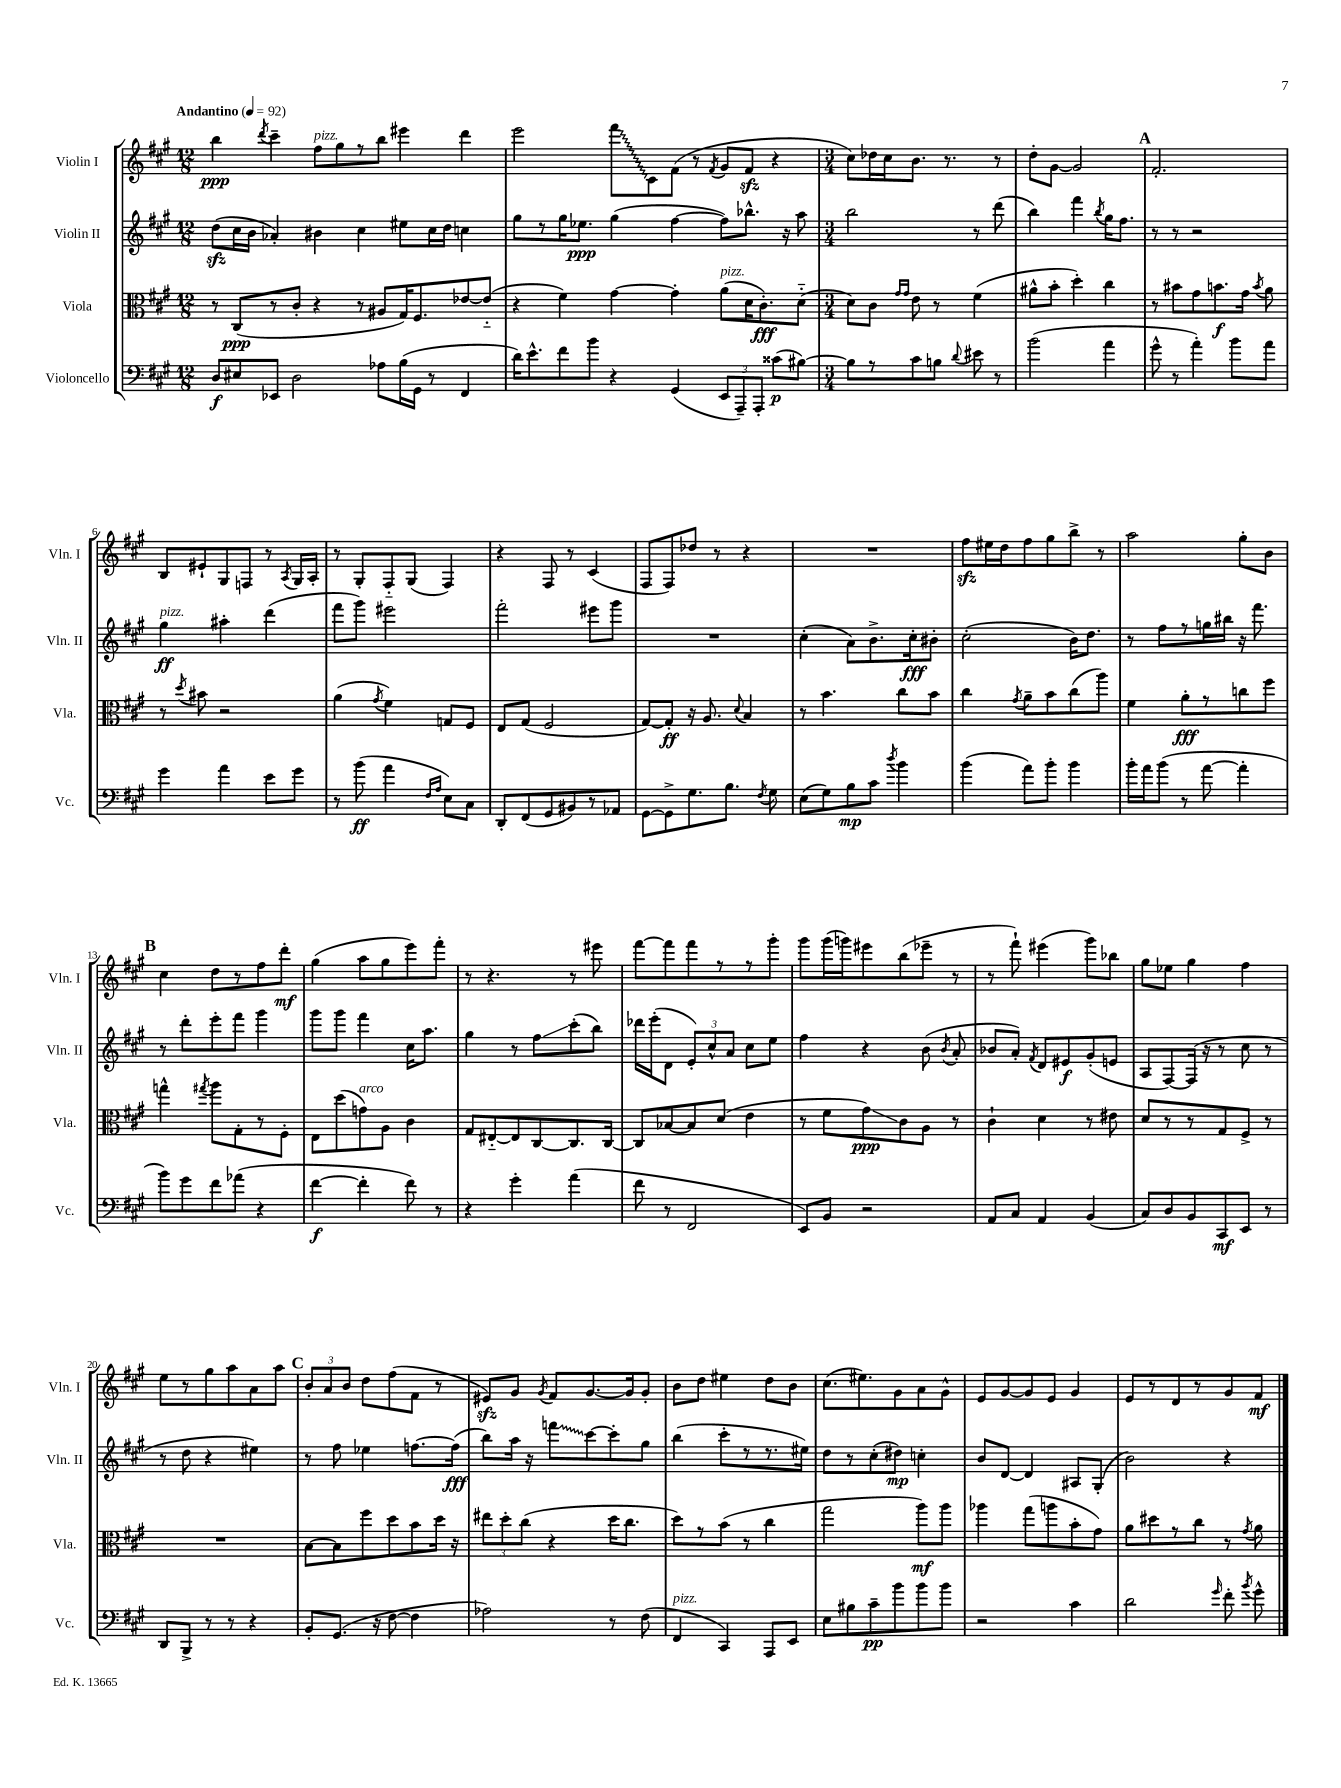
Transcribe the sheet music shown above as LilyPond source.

<<
\new StaffGroup <<
\new Staff = "s0" \with { instrumentName = "Violin I" shortInstrumentName = "Vln. I" } {
    \clef treble \key a \major \numericTimeSignature \time 12/8 \tempo "Andantino" 4 = 92
    \autoBeamOff b''4\ppp \acciaccatura { d'''8 } cis'''4-- fis''8[^\markup { \italic "pizz." } gis''8 r8 b''8] eis'''4 d'''4 |
    e'''2 \once \override Glissando.style = #'zigzag fis'''8[\glissando cis'8 fis'8]( r8 \acciaccatura { fis'8 } gis'8[ fis'8]\sfz r4 |
    \numericTimeSignature \time 3/4 cis''8[) des''16 cis''16 b'8.] r8. r8 |
    d''8[-. gis'8]~ gis'2 |
    \mark \markup { \bold "A" } fis'2.-. |
    b8[ eis'8-! gis8 f8] r8 \acciaccatura { a8 } gis16[ a16]-. |
    r8 gis8[-. fis8-_ gis8]( fis4) |
    r4 fis8 r8 cis'4( |
    fis8[ fis8) des''8] r8 r4 |
    R2. |
    fis''8[\sfz eis''16 d''16 fis''8 gis''8 b''8]-> r8 |
    a''2 gis''8[-. b'8] |
    \mark \markup { \bold "B" } cis''4 d''8[ r8 fis''8 d'''8]-.\mf |
    gis''4( a''8[ gis''8 e'''8) fis'''8]-. |
    r8 r4. r8 eis'''8 |
    fis'''8[~ fis'''8 fis'''8 r8 r8 gis'''8]-. |
    gis'''8[ gis'''16( g'''16) eis'''8 b''8( ees'''8]-- r8 |
    r8 fis'''8-!) eis'''4( gis'''8[) bes''8] |
    gis''8[ ees''8] gis''4 fis''4 |
    e''8[ r8 gis''8 a''8 a'8 a''8] |
    \mark \markup { \bold "C" } \tuplet 3/2 { b'8[-. a'8 b'8] } d''8[ fis''8( fis'8] r8 |
    eis'8[\sfz) gis'8] \acciaccatura { gis'8 } fis'8[ gis'8.~ gis'16 gis'8]-. |
    b'8[ d''8] eis''4 d''8[ b'8] |
    cis''8.[( eis''8.) gis'8 a'8 gis'8]-^ |
    e'8[ gis'8~ gis'8 e'8] gis'4 |
    e'8[ r8 d'8 r8 gis'8 fis'8]\mf \bar "|." |
}
\new Staff = "s1" \with { instrumentName = "Violin II" shortInstrumentName = "Vln. II" } {
    \clef treble \key a \major \numericTimeSignature \time 12/8
    \autoBeamOff d''8[\sfz( cis''16 b'16] aes'4-.) bis'4 cis''4 eis''8[ cis''16 d''16] c''4 |
    gis''8[ r8 gis''16 ees''8.]\ppp gis''4( fis''4~ fis''8[) bes''8.]-^ r16 a''8 |
    \numericTimeSignature \time 3/4 b''2 r8 d'''8( |
    b''4) fis'''4 \acciaccatura { b''8 } gis''16[ fis''8.] |
    \mark \markup { \bold "A" } r8 r8 r2 |
    gis''4\ff^\markup { \italic "pizz." } ais''4-. d'''4( |
    fis'''8[ gis'''8]) eis'''2 |
    fis'''2-. eis'''8[ gis'''8] |
    R2. |
    cis''4-.( a'8[) b'8.-> cis''16-.\fff bis'8]-. |
    cis''2-.( b'16[) d''8.] |
    r8 fis''8[ r8 g''16 bis''16] r16 fis'''8. |
    \mark \markup { \bold "B" } r8 d'''8[-. e'''8-. fis'''8] gis'''4 |
    gis'''8[ gis'''8] fis'''4 cis''16[ a''8.] |
    gis''4 r8 fis''8[\glissando cis'''8-.( b''8]) |
    des'''16[ e'''16-.( d'8] \tuplet 3/2 { e'8[-.) cis''8-^ a'8] } cis''8[ e''8] |
    fis''4 r4 b'8( \acciaccatura { b'8 } a'8-. |
    bes'8[ a'8]-.) \acciaccatura { fis'8 } d'8[ eis'8\f gis'8-.( e'8] |
    a8[ fis8~) fis16]( r16 r8 cis''8 r8 |
    r8 d''8 r4 eis''4) |
    \mark \markup { \bold "C" } r8 fis''8 ees''4 f''8.[~ f''16]\fff( |
    b''8[) a''16] r16 \once \override Glissando.style = #'zigzag f'''8[\glissando cis'''8~ cis'''8-. gis''8] |
    b''4( cis'''8[-. r8 r8. eis''16]) |
    d''8[ r8 cis''8-.( dis''8]\mp) c''4-. |
    b'8[ d'8]~ d'4 ais8[ gis8]-.( |
    b'2) r4 \bar "|." |
}
\new Staff = "s2" \with { instrumentName = "Viola" shortInstrumentName = "Vla." } {
    \clef alto \key a \major \numericTimeSignature \time 12/8
    \autoBeamOff r8 cis8[\ppp( r8 cis'8]-. r4 r8 ais8[ gis16) fis8. ees'8~ ees'8]-_( |
    r4 fis'4) gis'4~ gis'4-. a'8[^\markup { \italic "pizz." }( d'16 cis'8.-.\fff) d'8]-_( |
    \numericTimeSignature \time 3/4 d'8[) cis'8] \grace { gis'16[ gis'16] } e'8 r8 fis'4( |
    ais'8[-^ b'8]-. d''4-.) cis''4 |
    \mark \markup { \bold "A" } r8 bis'8[ gis'8 b'8.\f gis'16] \acciaccatura { b'8 } a'8 |
    r8 \acciaccatura { d''8 } bis'8 r2 |
    a'4( \acciaccatura { gis'8 } fis'4) g8[ fis8] |
    e8[ gis8]( fis2 |
    gis8[~) gis8]-.\ff r16 a8. \appoggiatura { d'8 } b4 |
    r8 b'4. cis''8[ b'8] |
    cis''4 \acciaccatura { gis'8 } a'8[-- b'8 cis''8( a''8]) |
    fis'4 a'8[-.\fff r8 c''8 fis''8] |
    \mark \markup { \bold "B" } g''4-^ \acciaccatura { gis''8 } a''8[ gis8-. r8 fis8]-. |
    e8[ d''8( g'8^\markup { \italic "arco" }) a8] cis'4 |
    gis8[ eis8~-_ eis8 cis8~ cis8. cis16]~ |
    cis8[ bes8~ bes8 d'8]( e'4 |
    r8 fis'8[ gis'8\glissando\ppp) cis'8 a8] r8 |
    cis'4-! d'4 r8 eis'8 |
    d'8[ r8 r8 gis8 fis8]-> r8 |
    R2. |
    \mark \markup { \bold "C" } b8[~ b8 fis''8 d''8 b'8 d''16] r16 |
    \tuplet 3/2 { eis''8[ d''8-. cis''8]( } r4 d''16[ cis''8.] |
    d''8[) r8 b'8]( r8 cis''4 |
    gis''2 a''8[\mf) a''8] |
    aes''4 gis''8[( a''8 b'8-. gis'8]) |
    a'8[ dis''8 r8 cis''8] r8 \acciaccatura { gis'8 } a'8 \bar "|." |
}
\new Staff = "s3" \with { instrumentName = "Violoncello" shortInstrumentName = "Vc." } {
    \clef bass \key a \major \numericTimeSignature \time 12/8
    \autoBeamOff d8[\f eis8 ees,8] d2 aes8[ b16( gis,16] r8 fis,4 |
    d'16[) e'8.-^ fis'8 b'8] r4 gis,4( \tuplet 3/2 { e,8[ a,,8--) a,,8]-. } cisis'8[\p( bis8]~) |
    \numericTimeSignature \time 3/4 bis8[ r8 cis'8 b8] \appoggiatura { d'8 } eis'8 r8 |
    b'2( a'4 |
    \mark \markup { \bold "A" } gis'8-^ r8 a'4-.) b'8[ a'8] |
    gis'4 a'4 e'8[ gis'8] |
    r8 b'8\ff( a'4 \grace { fis16[ a16] } e8[) cis8] |
    d,8[-. fis,8( gis,8 bis,8) r8 aes,8] |
    gis,8[~ gis,8-> gis8. b8.] \acciaccatura { fis8 } gis8 |
    e8[( gis8) b8\mp cis'8] \acciaccatura { d''8 } b'4 |
    b'4( a'8[) b'8]-. b'4 |
    b'16[-. a'16 b'8]( r8 a'8~ a'4-. |
    \mark \markup { \bold "B" } b'8[) gis'8 fis'8 aes'8]( r4 |
    fis'4~\f fis'4-. fis'8) r8 |
    r4 gis'4-. a'4( |
    fis'8 r8 fis,2 |
    e,8[) b,8] r2 |
    a,8[ cis8] a,4 b,4( |
    cis8[) d8 b,8 cis,8\mf e,8] r8 |
    d,8[ b,,8]-> r8 r8 r4 |
    \mark \markup { \bold "C" } b,8[-. gis,8.]( r16 fis8~ fis4 |
    aes2) r8 fis8( |
    fis,4^\markup { \italic "pizz." } cis,4) a,,8[ e,8] |
    e8[ bis8 cis'8--\pp b'8 b'8 b'8] |
    r2 cis'4 |
    d'2 \grace { gis'16 } fis'8-. \acciaccatura { b'8 } gis'8-^ \bar "|." |
}
>>
>>
